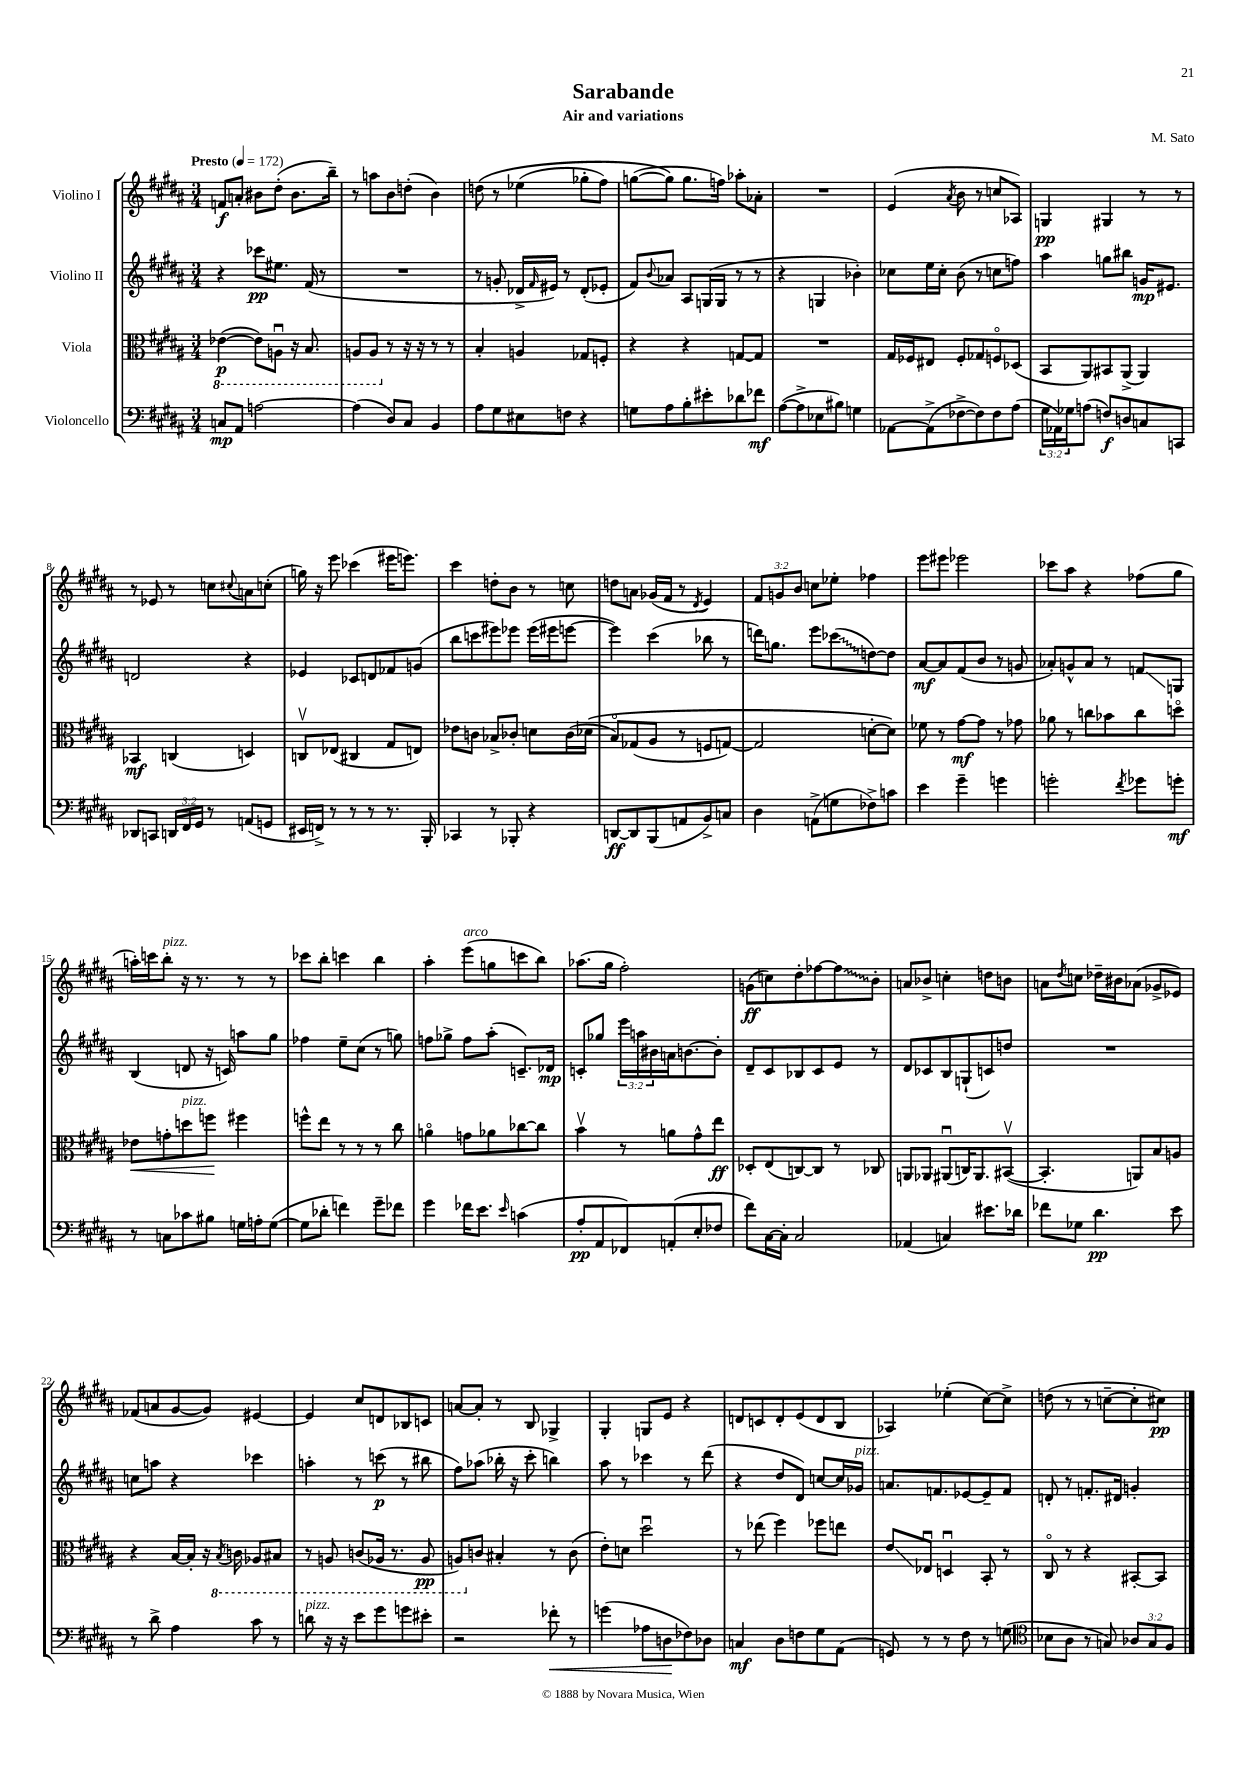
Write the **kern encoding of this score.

**kern	**kern	**kern	**kern
*staff4	*staff3	*staff2	*staff1
*clefF4	*clefC3	*clefG2	*clefG2
*k[f#c#g#d#a#]	*k[f#c#g#d#a#]	*k[f#c#g#d#a#]	*k[f#c#g#d#a#]
*M3/4	*M3/4	*M3/4	*M3/4
*MM172	*MM172	*MM172	*MM172
8C	([4E-	4r	8f
8AA#	.	.	8a'
[2A	8E-])	8ccc-	8b#
.	8AAu	8.ee#	(8dd#'
.	16r	.	8.b#
.	8.BB	(16f#	.
.	.	8r	.
.	.	.	16bb~)
=	=	=	=
(4A]	8AA	2.r	8r
.	8AA	.	8aa
8D#)	8r	.	8b
8C#	16r	.	(8dd'
.	16r	.	.
4BB	8r	.	4b)
.	8r	.	.
=	=	=	=
8A#	4B'	8r	&(8dd
8G#	.	8g'	8r
8E#	4A	16d-^	(4ee-
.	.	16qqf#	.
.	.	16e#)	.
8F	.	8r	.
4r	8G-	(8d-'	8gg-'
.	8F'	8e-'	8ff#)
=	=	=	=
8G	4r	8f#)	([8gg
.	.	8qqb	.
8A#	.	8a-	8gg]&)
8B'	4r	8A#	8.gg
8e#'	.	(16G	.
.	.	16G	16ff)
8d-	[8G	8r	8aa-'
8f-	8G]	8r	8a-'
=	=	=	=
([8A#	2.r	4r	2.r
8A#^]	.	.	.
8E-	.	4G	.
8B#)	.	.	.
4G	.	4b-')	.
=	=	=	=
[8AA-	16G#	8cc-	(4e
.	16F-	.	.
(8AA-^]	8E#	16ee	.
.	.	16cc-'	.
.	.	.	8qa#
[8F-^	8F-'	(8b	8b
8F-])	8G-	8r	8r
8F-	8Fo	8cc	8cc
(8A#	(8D-	8ff)	8A-)
=	=	=	=
24G#	8BB	4aa#	4G
24AA-)	.	.	.
24G-	.	.	.
(8A	8AA#)	.	.
8F)	8BB#	8gg	4G#
8D	(8AA#^	8bb#	.
8C	4AA#)	16g	8r
.	.	8.e#	.
8CC	.	.	8r
=	=	=	=
8DD-	4BB-	2d	8r
8CC	.	.	8e-
24DD	(4C	.	8r
24FF#	.	.	.
24GG#	.	.	.
8r	.	.	8cc
.	.	.	8qqcc#
(8AA	4D)	4r	8a
8GG	.	.	(8cc'
=	=	=	=
16EE#	8Cv	4e-	16gg)
16FF^)	.	.	16r
8r	(8E-	.	8eee
8r	4C#	8c-	(4ccc-
8r	.	8d	.
8.r	8G#	8f-	16eee#
.	.	.	8.eee)
.	8E)	(8g	.
16BBB'	.	.	.
=	=	=	=
4CC-	8e-	8bb	4ccc#
.	8c	8ccc	.
8r	8B-^	8eee#)	8dd'
8BBB-'	8c-'	8eee-	8b
4r	8d	(16eee-	8r
.	.	16eee#	.
.	(16c-	[8eee	8cc
.	&(16d-	.	.
=	=	=	=
[8DD	8Bo)	4eee])	8dd
8DD]	(8G-	.	8a
(8BBB	8A#	(4ccc#	(16g-
.	.	.	16f#
8AA	8r	.	8r
.	.	.	8qd#
8BB^)	8F	8bb-	4e)
8C	[8G)	8r	.
=	=	=	=
4D#	2G]	16ddd)	12f#
.	.	8.gg	.
.	.	.	12g
.	.	.	12b
(8AA^	.	8eee	8cc
8G	.	(8ccc-	8ee-'
8F-^)	[8d'	[8dd)	4ff-
8c	8d]&)	8dd]	.
=	=	=	=
4e	8f-	[8a#	8eee
.	8r	8a#]	8eee#
4g#~	[8g#	(8f#	2eee-
.	8g#]	8b	.
4g	8r	8r	.
.	8g-	8g	.
=	=	=	=
2g'	8a-	8a-')	8ccc-
.	8r	8g^^	8aa#
.	8cc	8a-	4r
.	8b-	8r	.
8qf#	.	.	.
8g-	8cc	8f	(8ff-
8g'	8ddo	8G	8gg#
=	=	=	=
8r	8e-	(4B	16aa')
.	.	.	16ccc
8C	8g'	.	8bb'
8c-	8dd	8d	16r
.	.	.	8.r
8B#	8ff	16r	.
.	.	16c)	.
16G	4ff#	8aa	8r
16A'	.	.	.
([8G	.	8gg#	8r
=	=	=	=
8G]	8ff^^	4ff-	8ccc-
8d-'	8ee	.	8bb'
4f)	8r	8ee~	4ccc
.	8r	(8cc#	.
8g#~	8r	8r	4bb
8f-	8cc#	8gg)	.
=	=	=	=
4g#	4ao	8ff	4aa#'
.	.	8gg-^	.
16f-	8g	8ff	(8eee
8.e	.	.	.
.	8a-	(8aa#'	8gg
16qqe	.	.	.
(4c	[8cc-	8.c~)	8ccc
.	8cc-]	.	8bb)
.	.	16d-	.
=	=	=	=
8A#'	4bv	8c'	(8.aa-
8AA#	.	8gg-	.
.	.	.	16gg#
8FF-)	8r	24eee	2ff#')
.	.	24aa	.
.	.	24b#	.
(8AA'	8a	16a	.
.	.	[8.b	.
8E'	8g#^^	.	.
8F-	8ee	8b']	.
=	=	=	=
8f#)	8D-'	8d#~	(8g
[16C#	(8E	8c#	8cc)
16C#']	.	.	.
2C#	[8C)	8B-	8dd#'
.	8C]	8c#	[8ff-
.	8r	8e	8ff-]
.	8C-	8r	8b'
=	=	=	=
(4AA-	8AA	8d#	8a
.	8AA-	8c-	8b-^
4C)	(8AA#u	8B	4cc'
.	16C)	(8G`	.
.	8.AA#	.	.
8.e#	.	8c)	8dd
.	([8BB#v	8dd	8b
16d-	.	.	.
=	=	=	=
8f-	4.BB#']	2.r	8a
.	.	.	8qdd#
8G-	.	.	8cc
4.d#	.	.	16dd-~
.	.	.	16b#
.	8AA)	.	(8a-
.	8B	.	8g-^
8e	8A	.	8e-)
=	=	=	=
8r	4r	8cc	(8f-
8d#^	.	8aa	8a
4A#	[16B	4r	[8g#
.	16B']	.	.
.	16r	.	8g#])
.	8qBB	.	.
.	16C	.	.
8c#	8AA-	4ccc-	[4e#
8r	8BB#	.	.
=	=	=	=
8d	8r	4aa'	4e#]
16r	8AA	.	.
16r	.	.	.
8e	(8C	8r	8cc#
8g#	16AA-	(8ccc	8d
.	8.r	.	.
8g	.	8r	8B-
8e#'	8AA-	8bb#	8c
=	=	=	=
2r	8AA)	8ff#)	[8a
.	8c	(8aa-	8a']
.	4B#'	16bb-'	8r
.	.	16r	.
.	.	8ccc#'	8B
8f-'	8r	4bb)	4G-^
8r	(8c	.	.
=	=	=	=
(4g	8e')	8aa#	4G#'
.	8d	8r	.
8A-	2dd#u	4ccc-	8G
8D	.	.	8e
8F-)	.	8r	4r
8D-	.	(8ddd#	.
=	=	=	=
4C	8r	4r	8d
.	(8ee-	.	8c
8D#	4ff#)	8dd#	8d'
8F	.	8d#)	(8e
8G#	8ff-	[8cc	8d
(8AA#	8ee	16cc]	8B
.	.	16g-	.
=	=	=	=
8GG)	8e	8.a	4A-)
8r	8E-u	.	.
.	.	8.f	.
8r	4Du	.	(4ee-'
8F#	.	[8e-	.
8r	8BB'	8e-~]	[8cc#)
(8G	8r	8f	8cc#^]
=	=	=	=
*clefC4	*	*	*
8B-	8C#o	8d'	(8dd
8A#	8r	8r	8r
8r	4r	8.f'	8r
8G)	.	.	[8cc~
.	.	16d#	.
12A-	[8BB#'	4g'	8cc']
12G	.	.	.
.	8BB#]	.	8cc#)
12F#	.	.	.
==	==	==	==
*-	*-	*-	*-
